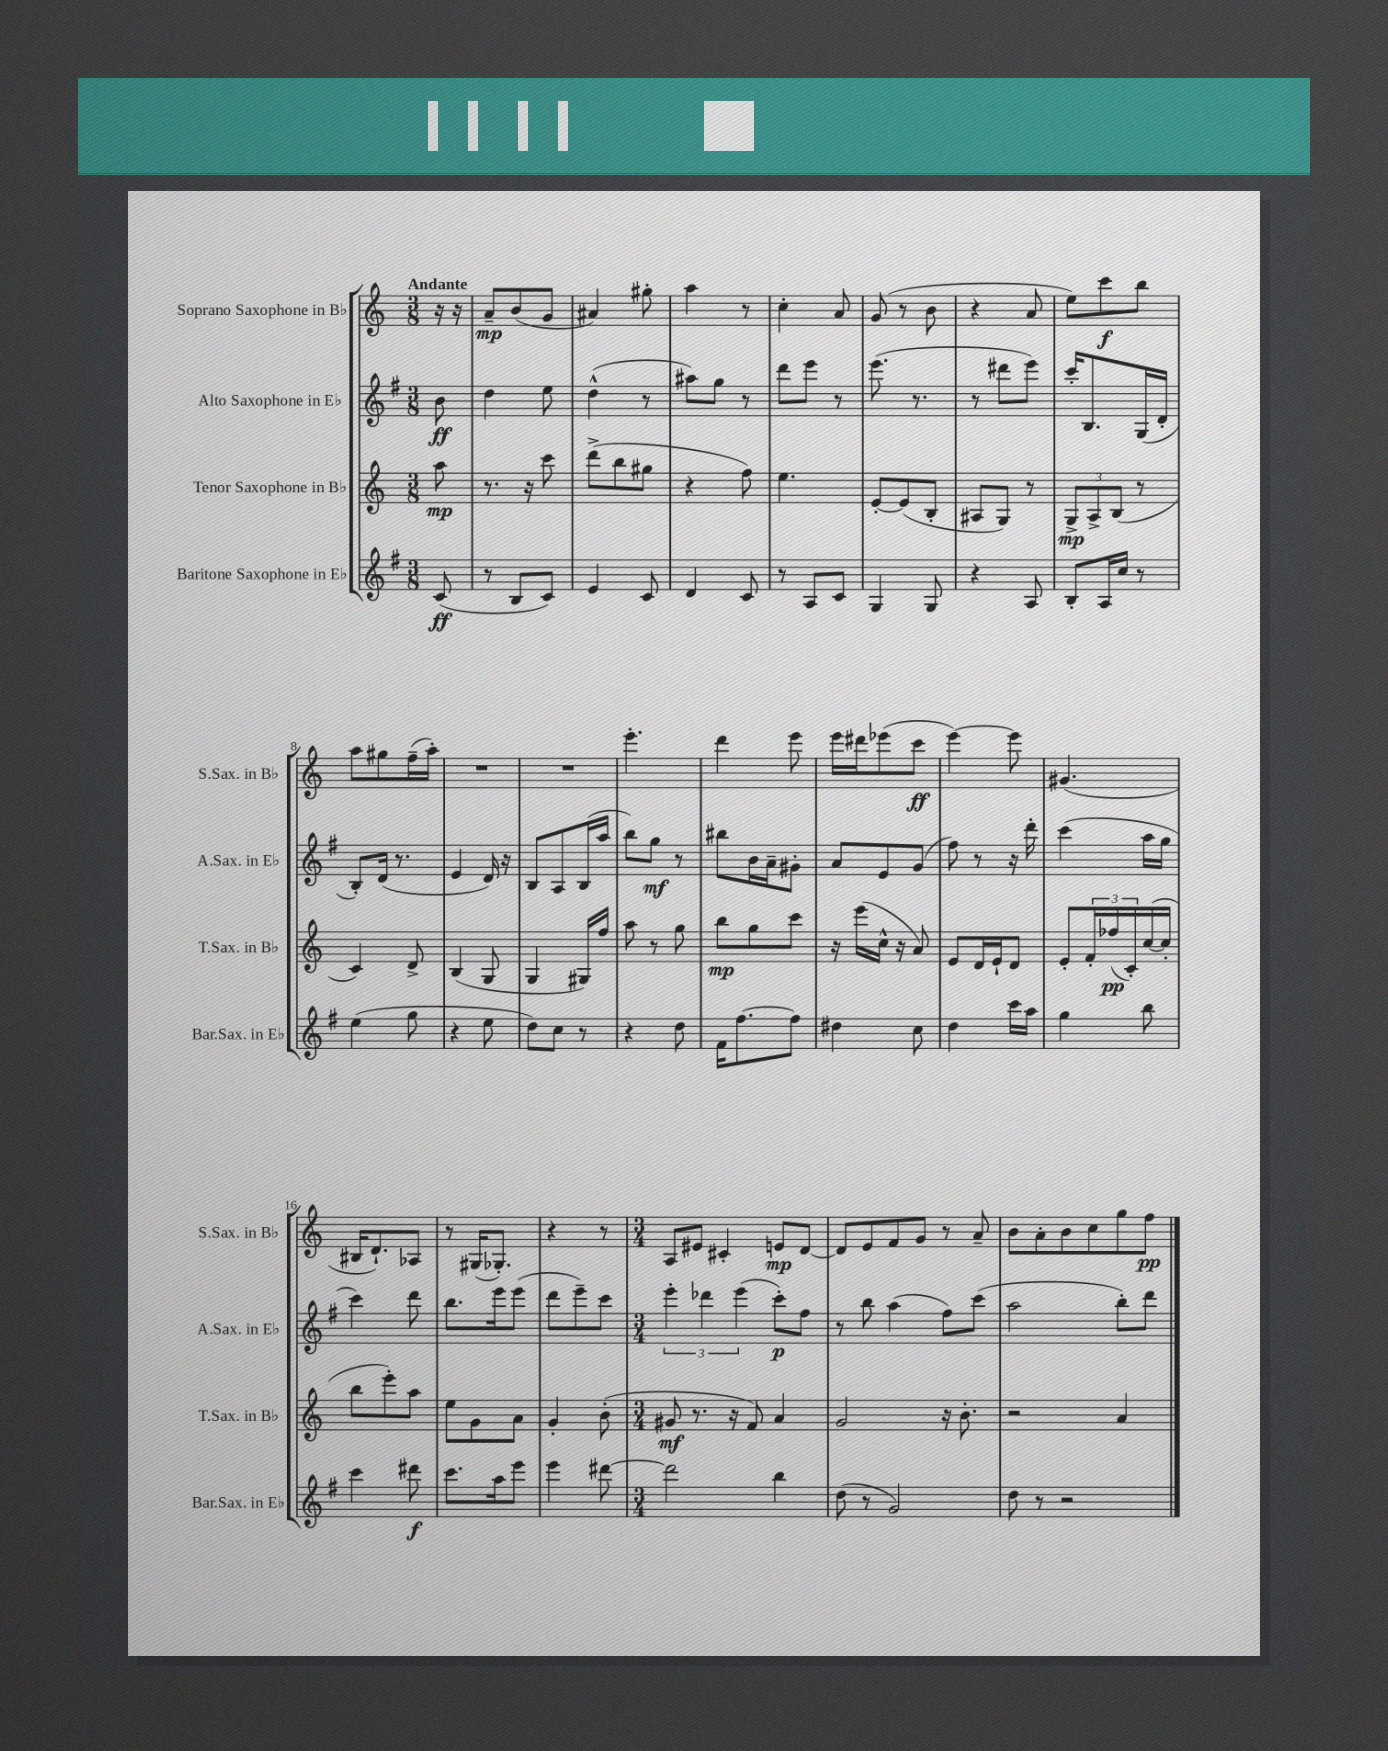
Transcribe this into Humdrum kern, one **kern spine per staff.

**kern	**kern	**kern	**kern
*staff4	*staff3	*staff2	*staff1
*clefG2	*clefG2	*clefG2	*clefG2
*k[f#]	*k[]	*k[f#]	*k[]
*M3/8	*M3/8	*M3/8	*M3/8
(8c	8aa	8b	16r
.	.	.	16r
=	=	=	=
8r	8.r	4dd	8a~
8B	.	.	(8b
.	16r	.	.
8c)	8ccc	8ee	8g
=	=	=	=
4e	(8ddd^	(4dd^^	4a#)
.	8bb	.	.
8c	8gg#	8r	8gg#'
=	=	=	=
4d	4r	8aa#)	4aa
.	.	8gg	.
8c	8ff)	8r	8r
=	=	=	=
8r	4.ee	8ddd	4cc'
8A	.	8eee	.
8c	.	8r	8a
=	=	=	=
4G	[8e'	(8.eee	(8g
.	(8e]	.	8r
.	.	8.r	.
8G	8B'	.	8b
=	=	=	=
4r	8A#	8r	4r
.	8G)	8ddd#	.
8A	8r	8eee)	8a
=	=	=	=
8B'	12G^	16ccc'	8ee)
.	.	8.B	.
.	12A^	.	.
16A	.	.	8ccc
.	(12B	.	.
16cc	.	.	.
8r	8r	(16G	8bb
.	.	16d'	.
=	=	=	=
(4ee	4c)	8B')	8aa
.	.	(16d	8gg#
.	.	8.r	.
8gg	8d^	.	(16ff~
.	.	.	16aa')
=	=	=	=
4r	(4B	4e	4.r
8ee	8G	16d)	.
.	.	16r	.
=	=	=	=
8dd)	4G	8B	4.r
8cc	.	8A	.
8r	16G#)	(16B	.
.	16ff	16aa	.
=	=	=	=
4r	8aa	8bb)	4.eee'
.	8r	8gg	.
8dd	8gg	8r	.
=	=	=	=
16f#	8bb	8bb#	4ddd
[8.ff#	.	.	.
.	8gg	16b	.
.	.	16a~	.
8ff#]	8ccc	8g#'	8eee
=	=	=	=
4dd#	16r	8a	16eee
.	(16eee	.	16ddd#
.	16cc^^	8e	(8eee-
.	16r	.	.
8cc	8a)	(8g	8ccc
=	=	=	=
4dd	8e	8ff#)	[4eee)
.	16d	8r	.
.	16e`	.	.
16ccc	8d	16r	8eee]
16aa	.	16ddd'	.
=	=	=	=
4gg	8e'	(4ccc	(4.g#
.	24f'	.	.
.	(24ff-	.	.
.	24c')	.	.
8bb	([16cc	16aa	.
.	16cc']	16gg	.
=	=	=	=
4ccc	8bb	4ccc)	16B#
.	.	.	8.d`)
.	8eee')	.	.
8ddd#	8aa	8ddd	8A-
=	=	=	=
8.ccc	8ee	8.bb	8r
.	8g	.	(16G#
16aa	.	16eee	8.G-')
8eee	8a	(8eee	.
=	=	=	=
4eee	4g'	8ddd	4r
.	.	8eee~)	.
[8ddd#	(8b'	8ccc	8r
=	=	=	=
*M3/4	*M3/4	*M3/4	*M3/4
2ddd#]	8g#	6eee'	8A
.	8.r	.	8e#
.	.	6ddd-	.
.	.	.	4c#'
.	16r	.	.
.	.	(6eee	.
.	8f)	.	.
4bb	4a	8ccc')	8e
.	.	8ff#	[8d
=	=	=	=
(8dd	2g	8r	8d]
8r	.	8bb	8e
2g)	.	(4aa	8f
.	.	.	8g
.	16r	8ff#)	8r
.	8.b'	.	.
.	.	(8ccc	8a~
=	=	=	=
8dd	2r	2aa	8b
8r	.	.	8a'
2r	.	.	8b
.	.	.	8cc
.	4a	8bb')	8gg
.	.	8ddd	8ff
==	==	==	==
*-	*-	*-	*-
